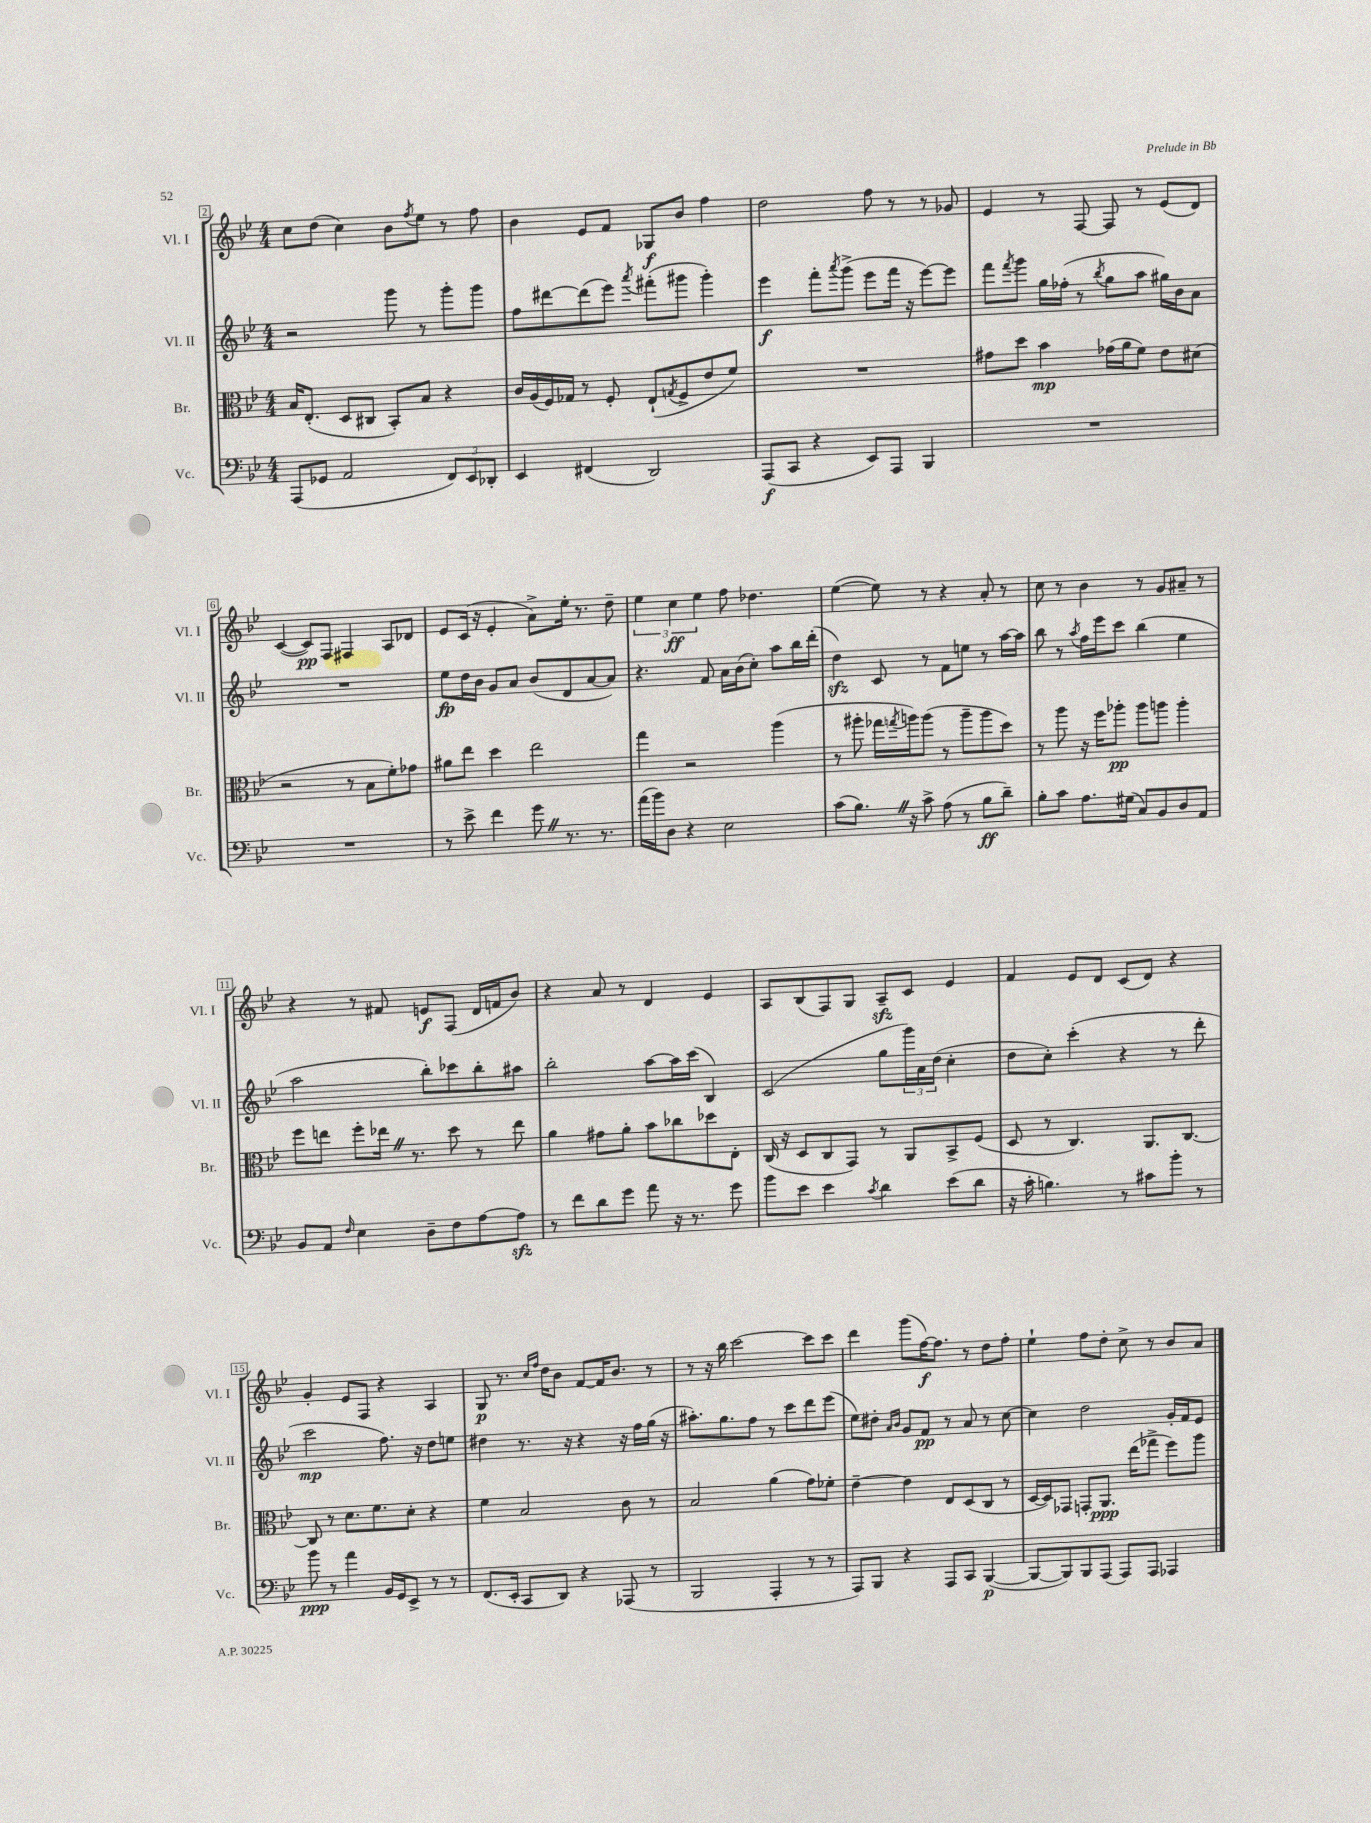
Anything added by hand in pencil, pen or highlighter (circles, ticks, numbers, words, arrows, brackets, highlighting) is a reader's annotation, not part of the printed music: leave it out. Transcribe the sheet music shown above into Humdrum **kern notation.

**kern	**dynam	**kern	**dynam	**kern	**dynam	**kern	**dynam
*part4	*part4	*part3	*part3	*part2	*part2	*part1	*part1
*staff4	*staff4	*staff3	*staff3	*staff2	*staff2	*staff1	*staff1
*I"Vc.	*	*I"Br.	*	*I"Vl. II	*	*I"Vl. I	*
*I'Vc.	*	*I'Br.	*	*I'Vl. II	*	*I'Vl. I	*
*clefF4	*	*clefC3	*	*clefG2	*	*clefG2	*
*k[b-e-]	*	*k[b-e-]	*	*k[b-e-]	*	*k[b-e-]	*
*M4/4	*	*M4/4	*	*M4/4	*	*M4/4	*
=2	=2	=2	=2	=2	=2	=2	=2
(8AAA/L	.	16B-/KL	.	2r	.	8cc\L	.
.	.	(8.E-'/J	.	.	.	.	.
8GG-X/J	.	.	.	.	.	(8dd\J	.
2AA/	.	8D/L	.	.	.	4cc\)	.
.	.	8C#X/J	.	.	.	.	.
.	.	8BB-'/L)	.	8ggg\	.	8b-\L	.
.	.	.	.	.	.	8qff/	.
.	.	8B-/J	.	8r	.	8ee-\J	.
12FF/L)	.	4r	.	8ggg'\L	.	8r	.
12EE-/	.	.	.	.	.	.	.
.	.	.	.	8ggg\J	.	8ff\	.
12DD-X'/J	.	.	.	.	.	.	.
=3	=3	=3	=3	=3	=3	=3	=3
4EE-/	.	16c/LL	.	8ff\L	.	4b-\	.
.	.	(16A/	.	.	.	.	.
.	.	16F/)	.	[8ddd#X\	.	.	.
.	.	16G-X/JJ	.	.	.	.	.
(4FF#X/	.	8r	.	(8ddd#\]	.	8e-/L	.
.	.	8F'/	.	8eee-\J)	.	8f/J	.
.	.	.	.	8qaaa/	.	.	.
2DD/)	.	(8E-`/L	.	(8fff#X'\L	.	8G-X/L	f
.	.	8qGn/	.	.	.	.	.
.	.	8F^/	.	8ggg#X\J	.	8b-/J	.
.	.	8e-/	.	4ggg#'\)	.	4ff\	.
.	.	8f/J)	.	.	.	.	.
=4	=4	=4	=4	=4	=4	=4	=4
(8AAA/L	f	1r	.	4eee-\	f	2dd\	.
8CC/J	.	.	.	.	.	.	.
4r	.	.	.	8fff'\L	.	.	.
.	.	.	.	8qaaa/	.	.	.
.	.	.	.	(8ggg^\J	.	.	.
8EE-/L)	.	.	.	8eee-\L	.	8ff\	.
8AAA/J	.	.	.	16fff\Jk	.	8r	.
.	.	.	.	16r	.	.	.
4BBB-/	.	.	.	[8eee-\L)	.	8r	.
.	.	.	.	8eee-\J]	.	8g-X/	.
=5	=5	=5	=5	=5	=5	=5	=5
1r	.	8g#X\L	.	8fff\L	.	4e-/	.
.	.	.	.	8qfff/	.	.	.
.	.	8dd\J	.	8ggg\J	.	.	.
.	.	4b-\	mp	16gg\LL	.	8r	.
.	.	.	.	(16ff-X'\JJ	.	.	.
.	.	.	.	8r	.	[8F/	.
.	.	.	.	8qbb-/	.	.	.
.	.	(16g-X\LL	.	8gg\L	.	8F/]	.
.	.	16a\J	.	.	.	.	.
.	.	8f\J)	.	8aa\J	.	8r	.
.	.	8e-\L	.	16gg#X\LL)	.	(8e-/L	.
.	.	.	.	16b-\J	.	.	.
.	.	(8d#X\J	.	8a\J	.	8d/J)	.
!!LO:LB:g=z
=6	=6	=6	=6	=6	=6	=6	=6
1r	.	2r	.	1r	.	([4c/	.
.	.	.	.	.	.	8c/L])	pp
.	.	.	.	.	.	8F/J	.
.	.	8r	.	.	.	4F#X/	.
.	.	8B-\L	.	.	.	.	.
.	.	8f'\)	.	.	.	8A/L	.
.	.	8g-X\J	.	.	.	8d-X/J	.
=7	=7	=7	=7	=7	=7	=7	=7
8r	.	8a#X\L	.	8ee-\L	fp	8e-/L	.
8e-^\	.	8ee-\J	.	16dd\L	.	(16c/Jk	.
.	.	.	.	16b-\JJ	.	16r	.
4f\	.	4dd\	.	8g/L	.	4e-'/	.
.	.	.	.	8a/J	.	.	.
8gZ\	.	2ee-\	.	(8b-/L	.	8a^\L)	.
8.r	.	.	.	8d/	.	16ee-'\Jk	.
.	.	.	.	.	.	8.r	.
.	.	.	.	[8a/	.	.	.
8.r	.	.	.	.	.	.	.
.	.	.	.	8a/J])	.	8dd~\	.
=8	=8	=8	=8	=8	=8	=8	=8
(16a\LL	.	4gg\	.	4.r	.	6ee-\	.
16b-\J)	.	.	.	.	.	.	.
8D\J	.	.	.	.	.	.	.
.	.	.	.	.	.	6cc\	ff
4r	.	2r	.	.	.	.	.
.	.	.	.	.	.	6ee-\	.
.	.	.	.	8f/	.	.	.
2E-\	.	.	.	16a\LL	.	8ff\	.
.	.	.	.	(16b-\J	.	.	.
.	.	.	.	8cc'\J)	.	4.dd-X\	.
.	.	(4aa\	.	8aa\L	.	.	.
.	.	.	.	16bb-\L	.	.	.
.	.	.	.	(16ddd'\JJ	.	.	.
=9	=9	=9	=9	=9	=9	=9	=9
(8c\L	.	8r	.	4ddzz\)	.	([4ee-\	.
8.B-Z\J)	.	8aa#X'\	.	.	.	.	.
.	.	16gg-X\LL	.	8c/	.	8ee-\])	.
.	.	8qggn/	.	.	.	.	.
16r	.	16aan\J)	.	.	.	.	.
8c^\	.	(8aa\J	.	8r	.	8r	.
(8A\	.	8r	.	8f\L	.	4r	.
8r	.	8aa~\L	.	8een\J	.	.	.
8B-\L	ff	8aa\	.	8r	.	8a'/	.
8d~\J)	.	8dd\J)	.	[16aa\LL	.	8r	.
.	.	.	.	16aa\JJ]	.	.	.
=10	=10	=10	=10	=10	=10	=10	=10
8B-'\L	.	8r	.	8bb-\	.	8cc\	.
8c\J	.	8aa\	.	8r	.	8r	.
.	.	.	.	8qaa/	.	.	.
8.A\L	.	16r	.	16ff\LL	.	4b-\	.
.	.	16ff\KL	.	16eee-\J	.	.	.
.	.	8aa-X'\J	pp	8ccc\J	.	.	.
(16G#X\Jk	.	.	.	.	.	.	.
8C/L)	.	8aa-\L	.	(4bb-\	.	8r	.
8BB-/	.	8aan\J	.	.	.	8g/L	.
8D/	.	4aa'\	.	4ee-\	.	8a#X~/J	.
8AA/J	.	.	.	.	.	8r	.
!!LO:LB:g=z
=11	=11	=11	=11	=11	=11	=11	=11
8BB-/L	.	8ff\L	.	2aa\	.	4r	.
8AA/J	.	8een\J	.	.	.	.	.
16qqF/	.	.	.	.	.	.	.
4E-\	.	8ff'\L	.	.	.	8r	.
.	.	16ee-XZ\Jk	.	.	.	8f#X/	.
.	.	8.r	.	.	.	.	.
8D~\L	.	.	.	8bb-'\L)	.	8en/L	f
8F\	.	8dd\	.	8ccc-X\	.	(8F/J	.
[8A\	.	8r	.	8bb-'\	.	16d/LL	.
.	.	.	.	.	.	16fn/J	.
8Azz\J]	.	8ee-\	.	8aa#X\J	.	8b-/J)	.
=12	=12	=12	=12	=12	=12	=12	=12
8r	.	4a\	.	2bb-'\	.	4r	.
8f\L	.	.	.	.	.	.	.
8d\	.	8g#X\L	.	.	.	8a/	.
8g\J	.	8a'\J	.	.	.	8r	.
8a\	.	8b-\L	.	[8aa\L	.	4d/	.
16r	.	8cc-X\	.	16aa\L]	.	.	.
8.r	.	.	.	(16ccc\JJ	.	.	.
.	.	8dd-X\	.	4B-/)	.	4e-/	.
8g\	.	8E-'\J	.	.	.	.	.
=13	=13	=13	=13	=13	=13	=13	=13
8b-\L	.	(16C/	.	(2c/	.	8A/L	.
.	.	16r	.	.	.	.	.
8e-\J	.	8D/L	.	.	.	(8B-/	.
4e-\	.	8C/	.	.	.	8F/)	.
.	.	8GG/J)	.	.	.	8G/J	.
8qc/	.	.	.	.	.	.	.
4d\	.	8r	.	8gg\L	.	8Azz~/L	.
.	.	8AA/L	.	24ggg\L)	.	8c/J	.
.	.	.	.	24a\	.	.	.
.	.	.	.	(24dd\JJ	.	.	.
(8e-\L	.	8BB-^/	.	4cc'\	.	4e-/	.
8d\J	.	(8F/J	.	.	.	.	.
=14	=14	=14	=14	=14	=14	=14	=14
16r	.	8D/	.	8dd\L	.	4f/	.
16c'\	.	.	.	.	.	.	.
4.Bn\)	.	8r	.	8cc'\J)	.	.	.
.	.	4.C/)	.	(4ccc'\	.	8e-/L	.
.	.	.	.	.	.	8d/J	.
8r	.	.	.	4r	.	(8c/L	.
8c#X\L	.	8.AA/L	.	.	.	8d/J)	.
8b-'\J	.	.	.	8r	.	4r	.
.	.	[8.C/J	.	.	.	.	.
8r	.	.	.	8ddd'\	.	.	.
!!LO:LB:g=z
=15	=15	=15	=15	=15	=15	=15	=15
8b-\	ppp	8C/]	.	2ccc\	mp	4g'/	.
8r	.	8r	.	.	.	.	.
4a\	.	8.d\L	.	.	.	8e-/L	.
.	.	.	.	.	.	8F/J	.
.	.	8.f\	.	.	.	.	.
16BB-/LL	.	.	.	8.ff\)	.	4r	.
16GG/J	.	.	.	.	.	.	.
8EE-^/J	.	8d'\J	.	.	.	.	.
.	.	.	.	16r	.	.	.
8r	.	4r	.	8dd\L	.	4A/	.
8r	.	.	.	8een\J	.	.	.
=16	=16	=16	=16	=16	=16	=16	=16
(8.FF/L	.	4f\	.	4dd#X\	.	8G/	p
.	.	.	.	.	.	8.r	.
16EE-'/Jk	.	.	.	.	.	.	.
8CC/L	.	2B-/	.	8.r	.	.	.
.	.	.	.	.	.	16qqcc/LL	.
.	.	.	.	.	.	16qqff/JJ	.
.	.	.	.	.	.	16dd\KL	.
8DD/J)	.	.	.	.	.	8b-\J	.
.	.	.	.	16r	.	.	.
4r	.	.	.	4r	.	[8f/L	.
.	.	.	.	.	.	16f/K]	.
.	.	.	.	.	.	8.b-/J	.
(8AAA-X/	.	8c\	.	16r	.	.	.
.	.	.	.	16ff\LL	.	.	.
8r	.	8r	.	(16gg\JJ	.	8r	.
.	.	.	.	16r	.	.	.
=17	=17	=17	=17	=17	=17	=17	=17
2BBB-/	.	2B-/	.	8.aa#X'\L)	.	8r	.
.	.	.	.	.	.	16r	.
.	.	.	.	8.gg\	.	16bb-\	.
.	.	.	.	.	.	[2ccc\	.
.	.	.	.	8ff\J	.	.	.
4AAA'/	.	(4a\	.	8r	.	.	.
.	.	.	.	8ccc\L	.	.	.
8r	.	8g\L)	.	8ddd\	.	8ccc\L]	.
8r	.	8f-X'\J	.	(8eee-\J	.	8ccc\J	.
=18	=18	=18	=18	=18	=18	=18	=18
8AAA/L)	.	[4e-~\	.	8ee-\L)	.	4ddd\	.
8BBB-/J	.	.	.	8dd#X'\J	.	.	.
.	.	.	.	16qqa/LL	.	.	.
.	.	.	.	16qqb-/JJ	.	.	.
4r	.	4e-\]	.	8g/L	.	(8ggg\L	.
.	.	.	.	8f/J	pp	[16ff\K)	f
.	.	.	.	.	.	8.ff\J]	.
8AAA/L	.	8E-/L	.	8r	.	.	.
8CC/J	.	(8D/	.	8a/	.	8r	.
([4BBB-/	p	8C/J	.	8r	.	8dd\L	.
.	.	8r	.	[8cc\	.	8ff'\J	.
=19	=19	=19	=19	=19	=19	=19	=19
8BBB-/L_	.	[16D/LL	.	4cc\]	.	4ee-`\	.
.	.	16D/J])	.	.	.	.	.
8BBB-/])	.	8GG-X/J	.	.	.	.	.
8BBB-/	.	8GGn'/L	.	2dd\	.	8ff\L	.
(8AAA/J	.	8.AA/J	ppp	.	.	8dd'\J	.
8AAA/L)	.	.	.	.	.	8cc^\	.
.	.	(16ee-\KL	.	.	.	.	.
8AAA/J	.	8gg-X^\J	.	.	.	8r	.
4AAA-X/	.	8ff\L)	.	16g'/LL	.	8b-/L	.
.	.	.	.	16f/J	.	.	.
.	.	8aa\J	.	8e-/J	.	8a/J	.
==	==	==	==	==	==	==	==
*-	*-	*-	*-	*-	*-	*-	*-
